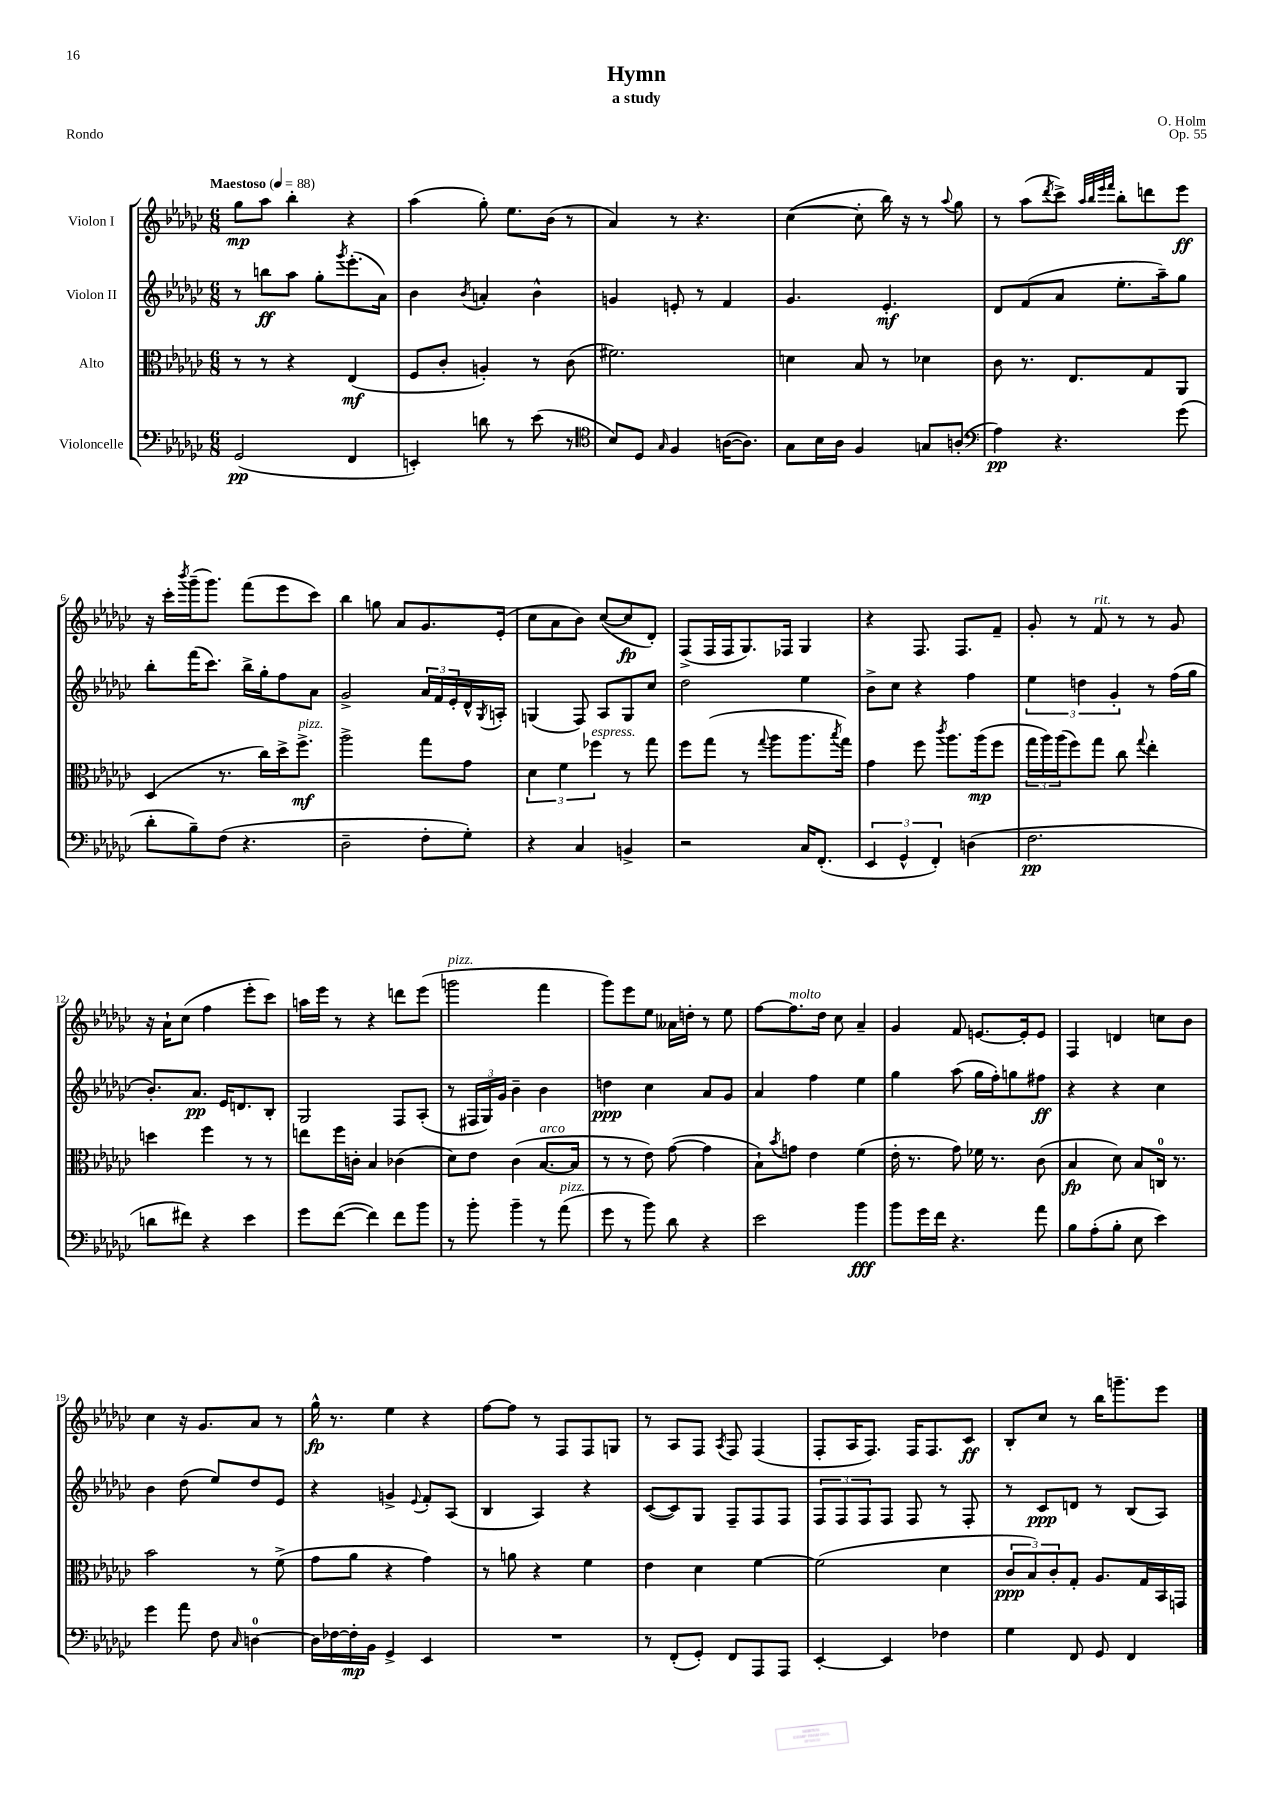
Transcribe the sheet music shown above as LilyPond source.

\header { title = "Hymn" composer = "O. Holm" subtitle = "a study" opus = "Op. 55" piece = "Rondo" }
<<
\new StaffGroup <<
\new Staff = "s0" \with { instrumentName = "Violon I" } {
    \clef treble \key ges \major \numericTimeSignature \time 6/8 \tempo "Maestoso" 4 = 88
    ges''8\mp aes''8 bes''4-. r4 |
    aes''4( ges''8-.) ees''8. bes'16( r8 |
    aes'4) r8 r4. |
    ces''4~( ces''8-. bes''16) r16 r8 \appoggiatura { aes''8 } ges''8 |
    r8 aes''8( \acciaccatura { des'''8 } ces'''8->) \grace { aes''32 bes''32 ees'''32 f'''32 } bes''8-. d'''8 ees'''8\ff |
    r16 ces'''16-. \acciaccatura { bes'''8 } ges'''16--( ges'''8.) f'''8( ees'''8 ces'''8) |
    bes''4 g''8 aes'8 ges'8. ees'16-.( |
    ces''8 aes'8 bes'8) ces''8~( ces''8\fp des'8-.) |
    f8->( f16 f16 ges8.) fes16 ges4 |
    r4 f8. f8. f'8-- |
    ges'8-. r8 f'8^\markup { \italic "rit." } r8 r8 ges'8 |
    r16 aes'16-! ces''8( f''4 ees'''8-. ces'''8) |
    a''16 ees'''16 r8 r4 d'''8 ees'''8( |
    g'''2^\markup { \italic "pizz." } f'''4 |
    ges'''8) ees'''8 ees''8 aeses'16 d''16-. r8 ees''8 |
    f''8~ f''8.^\markup { \italic "molto" } des''16 ces''8 aes'4-- |
    ges'4 f'8 e'8.~ e'16-. e'8 |
    f4 d'4 c''8 bes'8 |
    ces''4 r16 ges'8. aes'8 r8 |
    ges''16-^\fp r8. ees''4 r4 |
    f''8~ f''8 r8 f8 f8 g8 |
    r8 aes8 f8 \acciaccatura { aes8 } f8 f4( |
    f8-. aes16 f8.) f16 f8. ces'8\ff |
    bes8-. ces''8 r8 bes''16 g'''8.-- ees'''8 \bar "|." |
}
\new Staff = "s1" \with { instrumentName = "Violon II" } {
    \clef treble \key ges \major \numericTimeSignature \time 6/8
    r8 b''8\ff aes''8 ges''8-. \acciaccatura { ges'''8 } ees'''8.-.( aes'16) |
    bes'4 \acciaccatura { bes'8 } a'4-. bes'4-^ |
    g'4 e'8-. r8 f'4 |
    ges'4. ees'4.-.\mf |
    des'8 f'8( aes'8 ees''8.-. aes''16--) ges''8 |
    bes''8-. f'''16( ces'''8.) bes''16-> ges''16-. f''8 aes'8 |
    ges'2-> \tuplet 3/2 { aes'16 f'16 ees'16-. } des'16-^ \acciaccatura { ges8 } a16-. |
    g4( f8) aes8 g8 ces''8 |
    des''2 ees''4 |
    bes'8-> ces''8 r4 f''4 |
    \tuplet 3/2 { ees''4 d''4 ges'4-. } r8 f''16( ges''16 |
    bes'8.-.) aes'8.\pp ees'16 d'8. bes8-. |
    ges2 f8 aes8-.( |
    r8 \tuplet 3/2 { fis16 ges16) ges'16 } bes'4-- bes'4 |
    d''4\ppp ces''4 aes'8 ges'8 |
    aes'4 f''4 ees''4 |
    ges''4 aes''8( ges''16 f''16-.) g''8 fis''8\ff |
    r4 r4 ces''4 |
    bes'4 des''8( ees''8) des''8 ees'8 |
    r4 g'4-> \appoggiatura { ees'8 } f'8-. aes8( |
    bes4 aes4) r4 |
    ces'8~( ces'8) ges8 f8-- f8 f8 |
    \tuplet 3/2 { f8 f8 f8 } f8 f8 r8 f8-. |
    r8 ces'8\ppp d'8 r8 bes8( aes8) \bar "|." |
}
\new Staff = "s2" \with { instrumentName = "Alto" } {
    \clef alto \key ges \major \numericTimeSignature \time 6/8
    r8 r8 r4 ees4\mf( |
    f8 ces'8-. a4-.) r8 ces'8( |
    fis'2.) |
    d'4 bes8 r8 des'4 |
    ces'8 r8. ees8. ges8 aes,8 |
    des4( r8. ces''16) des''16-> f''8.->\mf^\markup { \italic "pizz." } |
    aes''2-> ges''8 ges'8 |
    \tuplet 3/2 { des'4 f'4 fes''4^\markup { \italic "espress." } } r8 ges''8 |
    f''8 ges''8( r8 \appoggiatura { ges''8 } aes''8 aes''8. \acciaccatura { bes''8 } ges''16) |
    ges'4 f''8 \acciaccatura { ces'''8 } aes''8. aes''16\mp( f''8 |
    \tuplet 3/2 { ges''16 aes''16) aes''16( } f''8) ges''8 ces''8 \appoggiatura { ges''8 } ees''4-. |
    d''4 f''4 r8 r8 |
    e''8 f''16 c'16-. bes4 ces'4( |
    des'8) ees'8 ces'4( bes8.~^\markup { \italic "arco" } bes16 |
    r8 r8 ees'8) ges'8~( ges'4 |
    bes8-!) \acciaccatura { bes'8 } g'8 ees'4 f'4( |
    ees'16-. r8. ges'8) fes'16 r8. ces'8( |
    bes4\fp des'8) bes8 c16-0 r8. |
    bes'2 r8 f'8->( |
    ges'8 aes'8 r4 ges'4) |
    r8 a'8 r4 f'4 |
    ees'4 des'4 f'4~ |
    f'2( des'4 |
    \tuplet 3/2 { ces'8\ppp bes8) ces'8-. } ges8-. aes8. ges16 bes,16 g,16 \bar "|." |
}
\new Staff = "s3" \with { instrumentName = "Violoncelle" } {
    \clef bass \key ges \major \numericTimeSignature \time 6/8
    ges,2\pp( f,4 |
    e,4-.) d'8 r8 ees'8( r8 |
    \clef tenor bes8) des8 \grace { ges16 } f4 a16~( a8.) |
    ges8 bes16 aes16 f4 g8 a8-.( |
    \clef bass aes4\pp) r4. ges'8( |
    des'8-. bes8--) f8( r4. |
    des2-- f8-. ges8-.) |
    r4 ces4 b,4-> |
    r2 ces16 f,8.-.( |
    \tuplet 3/2 { ees,4 ges,4-^ f,4-.) } d4( |
    f2.\pp |
    d'8 fis'8) r4 ees'4 |
    ges'8 f'8~( f'4) f'8 bes'8 |
    r8 bes'8-. bes'4-- r8 aes'8^\markup { \italic "pizz." }( |
    ges'8 r8 bes'8) des'8 r4 |
    ees'2 bes'4\fff |
    bes'8 ges'16 f'16 r4. aes'8 |
    bes8 aes8-.( bes8-. ees8 ees'4) |
    ges'4 aes'8 f8 \grace { ces16 } d4-0~ |
    d16 fes16~ fes16-.\mp bes,16 ges,4-> ees,4 |
    R2. |
    r8 f,8-.( ges,8-.) f,8 aes,,8 aes,,8 |
    ees,4~-. ees,4 fes4 |
    ges4 f,8 ges,8 f,4 \bar "|." |
}
>>
>>
